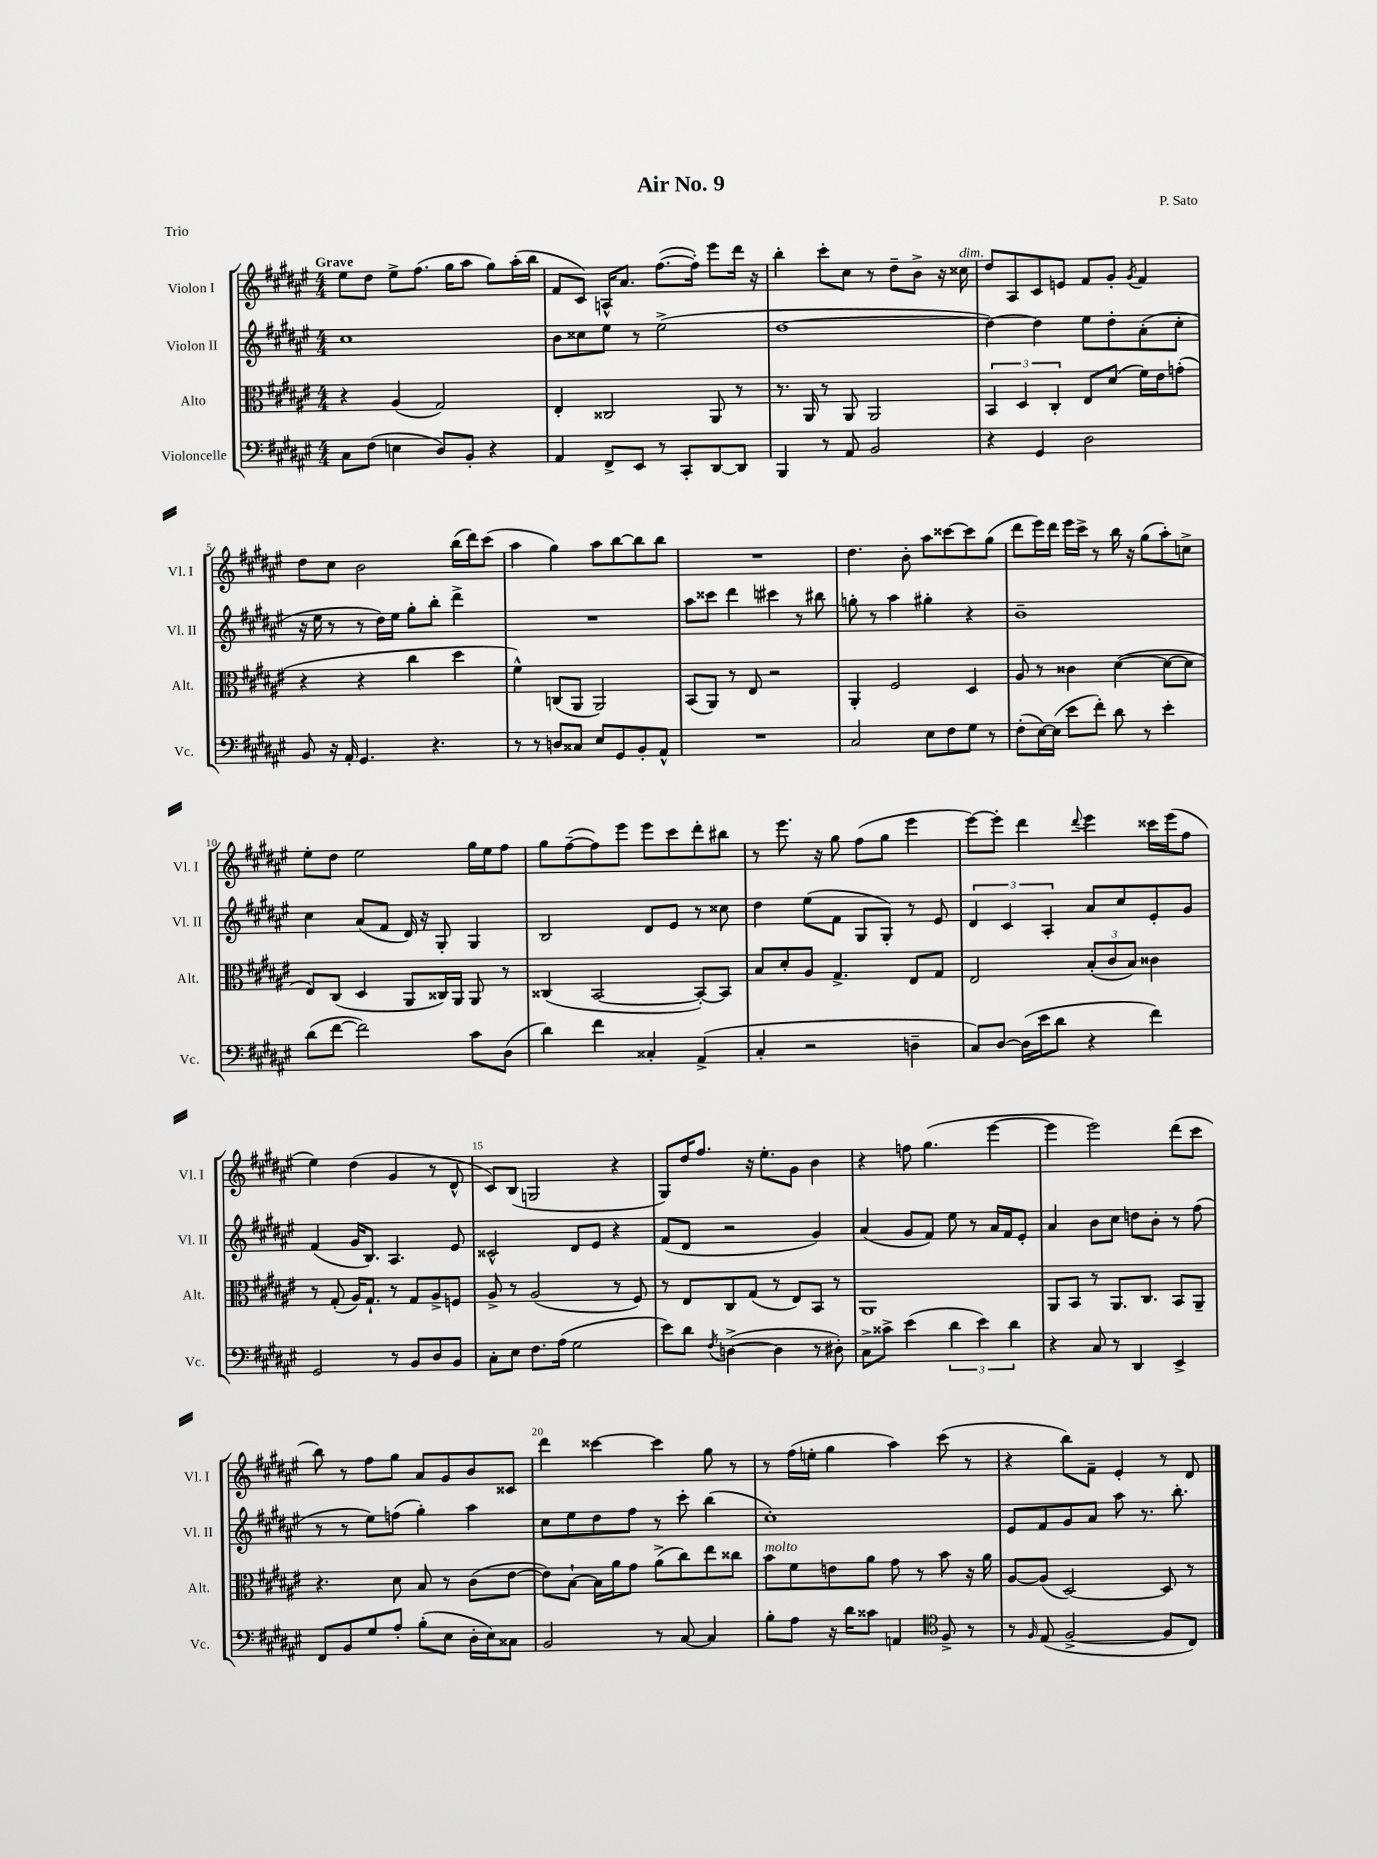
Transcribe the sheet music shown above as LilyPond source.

\header { title = "Air No. 9" composer = "P. Sato" piece = "Trio" }
<<
\new StaffGroup <<
\new Staff = "s0" \with { instrumentName = "Violon I" shortInstrumentName = "Vl. I" } {
    \clef treble \key fis \major \numericTimeSignature \time 4/4 \tempo "Grave"
    eis''8 dis''8 eis''8-> fis''8.( gis''16 ais''8 gis''8) ais''16-.( b''16 |
    fis'8 cis'8) a16-^ ais'8. fis''8.~( fis''16-.) eis'''8 dis'''16 r16 |
    b''4-. cis'''8-. cis''8 r8 dis''8-- b'8-> r16 cisis''16^\markup { \italic "dim." } |
    dis''8 ais8 cis'8 e'8 fis'8 gis'8-. \acciaccatura { gis'8 } fis'4 |
    dis''8 cis''8 b'2 b''16( dis'''16) cis'''8( |
    ais''4 gis''4) ais''8 b''8~ b''8 b''8 |
    R1 |
    dis''4. b'8-. ais''8 cisis'''8~ cisis'''8 gis''8( |
    dis'''8 eis'''16) dis'''16 eis'''16 cis'''16-> r8 b''16 r16 gis''8( ais''8-.) c''8-> |
    eis''8-. dis''8 eis''2 gis''16 eis''16 fis''8 |
    gis''8 fis''8~--( fis''8) eis'''8 eis'''8 cis'''8 dis'''8-. bis''8 |
    r8 eis'''8. r16 gis''8 fis''8( gis''8 eis'''4 |
    eis'''8~) eis'''8-. dis'''4 \appoggiatura { dis'''8 } eis'''4 cisis'''16 eis'''16( fis''8 |
    eis''4) dis''4( gis'4 r8 dis'8-^ |
    cis'8) b8( g2 r4 |
    gis8) dis''16 fis''8. r16 eis''8.-. gis'8 b'4 |
    r4 f''8 gis''4.( eis'''4~ |
    eis'''4 eis'''2) dis'''8( cis'''8 |
    b''8) r8 fis''8 gis''8 ais'8 gis'8 b'8 cisis'8 |
    dis'''4 cisis'''4~ cisis'''4 gis''8 r8 |
    r8 fis''16( e''16-. gis''4 ais''4) cis'''8( r8 |
    r4 b''8) fis'8-- eis'4-. r8 dis'8 \bar "|." |
}
\new Staff = "s1" \with { instrumentName = "Violon II" shortInstrumentName = "Vl. II" } {
    \clef treble \key fis \major \numericTimeSignature \time 4/4
    cis''1 |
    b'8 cisis''8 eis''8 r8 eis''2->( |
    dis''1~ |
    dis''4~) dis''4 eis''8 dis''8-. ais'8-.( cis''8-. |
    r16 eis''16 r8 r8 dis''16) eis''16 gis''8-. b''8-. dis'''4-> |
    R1 |
    ais''8 cisis'''8 dis'''4 cis'''4 r8 bis''8 |
    g''8-. r8 ais''4 gis''4-. r4 |
    b'1-- |
    cis''4 ais'8( fis'8 dis'16) r16 gis8-. gis4 |
    b2 dis'8 eis'8 r8 cisis''8 |
    dis''4 eis''8( fis'8 gis8 gis8-.) r8 eis'8 |
    \tuplet 3/2 { dis'4 cis'4 ais4-. } ais'8 cis''8 eis'8-. gis'8 |
    fis'4( gis'16 b8.) ais4. eis'8 |
    cisis'2-^ dis'8 eis'8 r4 |
    fis'8( dis'8 r2 gis'4) |
    ais'4( gis'8 fis'8) eis''8 r8 ais'16 fis'16 eis'8-. |
    ais'4 b'8 cis''8 d''8 b'8-. r8 fis''8( |
    r8 r8 eis''8) f''8( gis''4-.) ais''4 |
    cis''8 eis''8 dis''8 fis''8 r8 cis'''8-. b''4( |
    cis''1-.) |
    eis'8 fis'8 gis'8 ais'8 ais''8 r8. b''8.-. \bar "|." |
}
\new Staff = "s2" \with { instrumentName = "Alto" shortInstrumentName = "Alt." } {
    \clef alto \key fis \major \numericTimeSignature \time 4/4
    r4 ais4( gis2) |
    eis4-. cisis2 ais,8 r8 |
    r8. ais,16 r8 ais,8 ais,2 |
    \tuplet 3/2 { b,4 dis4 cis4-. } eis8 dis'8( fis'16) eis'16 g'8-.( |
    r4 r4 cis''4 dis''4 |
    fis'4-^) c8( ais,8 ais,2) |
    b,8( ais,8) r8 eis8 r2 |
    ais,4-. fis2 dis4 |
    ais8 r8 cisis'4 dis'4~( dis'8~ dis'8 |
    eis8) cis8( dis4 ais,8 cisis16) ais,16 ais,8 r8 |
    cisis4( b,2~ b,8~-.) b,8 |
    b8 dis'8-. ais8 gis4.-> eis8 gis8 |
    eis2 \tuplet 3/2 { b8-.( cis'8 b8) } cisis'4 |
    r8 gis8-.( ais16) gis8.-! r8 gis8 ais8-> f8 |
    ais8-> r8 ais2( r8 fis8) |
    r8 eis8 cis8 gis8( r8 eis8) b,8 r8 |
    ais,1 |
    ais,8 b,8 r8 ais,8. cis8. b,8 ais,8-- |
    r4. dis'8 b8 r8 cis'8( eis'8~ |
    eis'8) b8~-! b16 ais'16 gis'8 ais'8->( cis''8) eis''8 cisis''8 |
    b'8^\markup { \italic "molto" } fis'8 e'8 ais'8 gis'8 r8 b'8 r16 ais'16 |
    ais8~ ais8( dis2~) dis8 r8 \bar "|." |
}
\new Staff = "s3" \with { instrumentName = "Violoncelle" shortInstrumentName = "Vc." } {
    \clef bass \key fis \major \numericTimeSignature \time 4/4
    cis8 fis8( e4 dis8) b,8-. r4 |
    ais,4 fis,8-> eis,8 r8 cis,8-. dis,8~ dis,8 |
    b,,4 r8 ais,8 b,2 |
    r4 gis,4 dis2 |
    b,8 r16 ais,16-. gis,4. r4. |
    r8 r8 d8 cisis8 eis8 gis,8 b,8-. ais,8-^ |
    R1 |
    cis2 eis8 fis8 gis8 r8 |
    fis8-.( eis16~) eis16( eis'8 fis'8-.) dis'8 r8 eis'4-. |
    dis'8( fis'8~ fis'2) cis'8 dis8( |
    dis'4) fis'4 cisis4-. ais,4->( |
    cis4-. r2 d4-- |
    cis8) dis8~ dis16( eis'16 dis'8 r4 fis'4) |
    gis,2 r8 b,8 dis8 b,8 |
    cis8-. eis8 fis8. ais16( gis2 |
    eis'8) dis'8 \acciaccatura { fis8 } d4~->( d4 r8 dis8-.) |
    cis8-> cisis'8-> eis'4( \tuplet 3/2 { dis'4 eis'4) dis'4 } |
    r4 cis8 r8 dis,4 eis,4-> |
    fis,8 b,8 gis8 ais8-. b8-.( eis8 dis16-. eis16) cisis8 |
    b,2 r8 cis8~ cis4 |
    b8-. ais8 r16 dis'16 cisis'8 a,4 \clef tenor fis8-> r8 |
    r8 \grace { fis16 } eis8( fis2~-> fis8 cis8) \bar "|." |
}
>>
>>
\layout { \context { \Score \override BarNumber.break-visibility = ##(#f #t #t) barNumberVisibility = #(every-nth-bar-number-visible 5) } }
